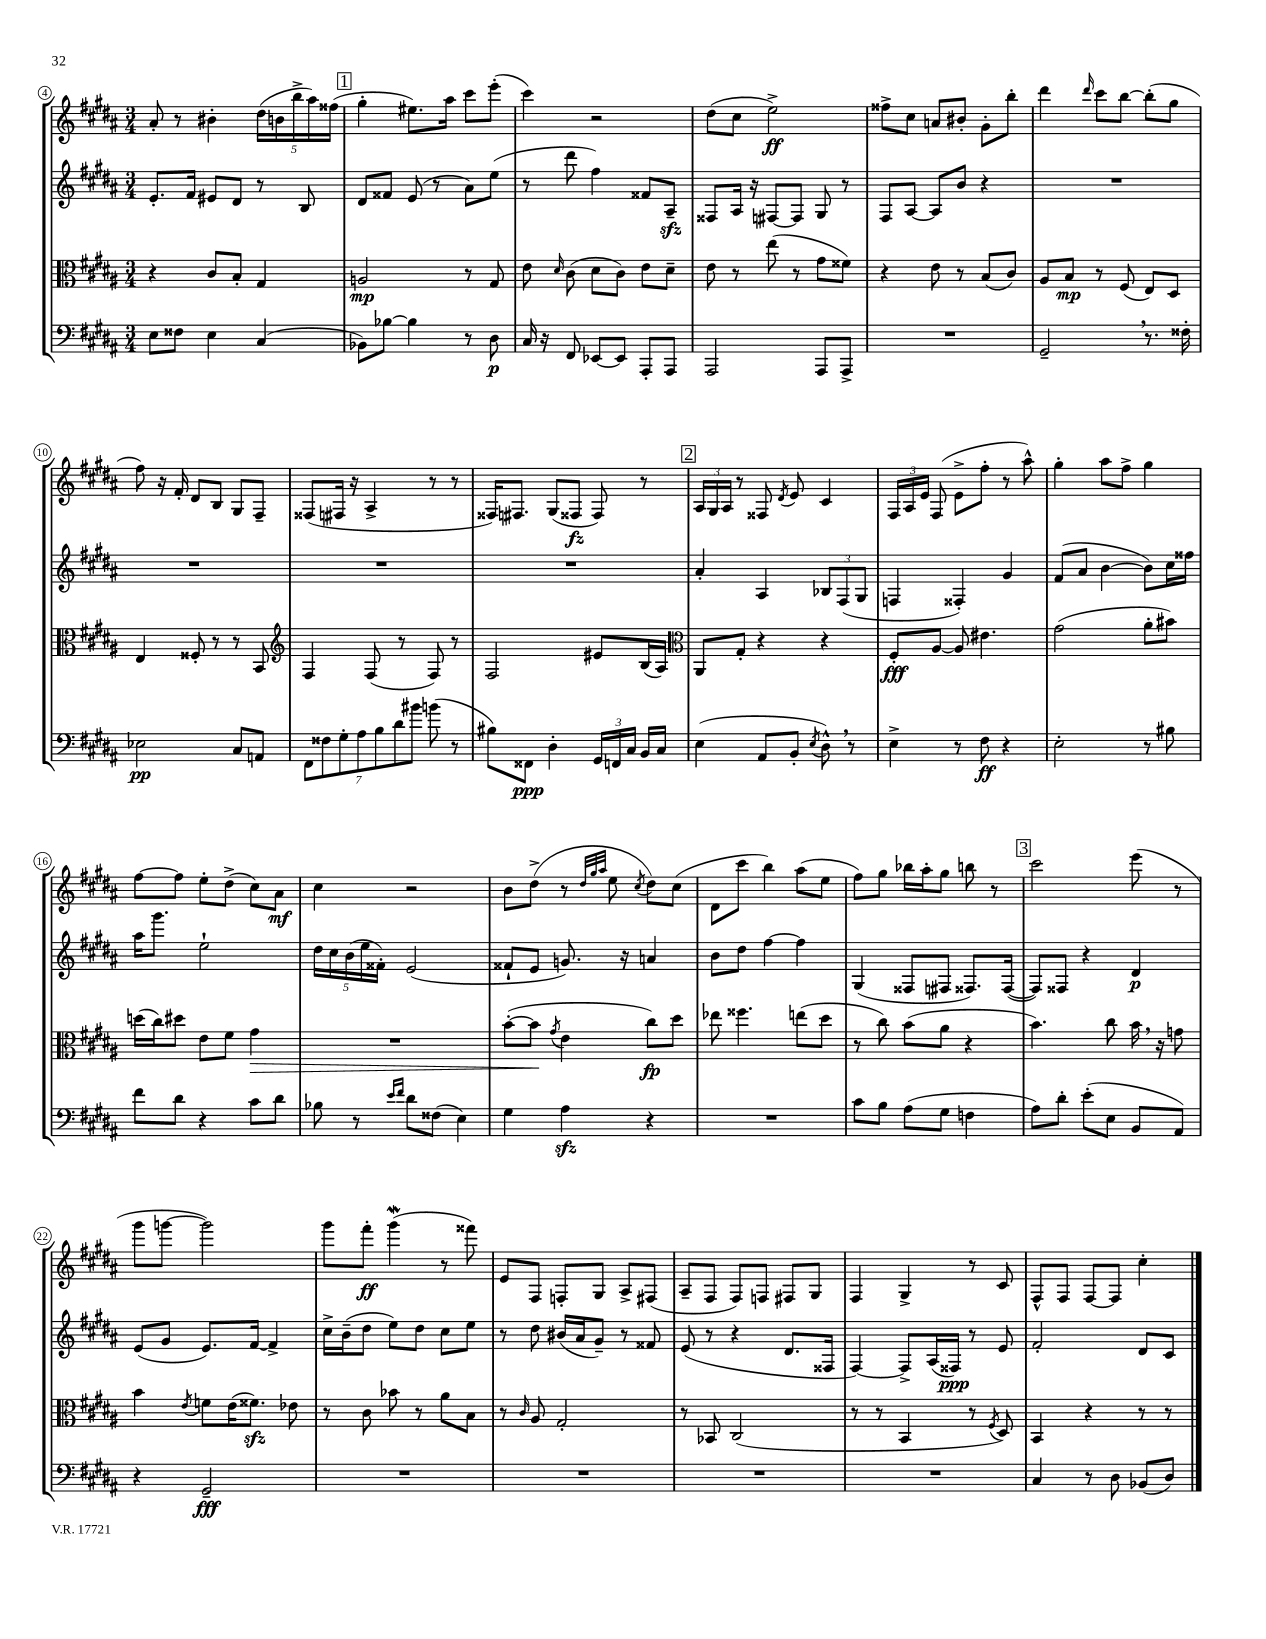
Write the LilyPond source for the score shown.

<<
\new StaffGroup <<
\new Staff = "s0" {
    \clef treble \key b \major \numericTimeSignature \time 3/4
    \autoBeamOff ais'8-. r8 bis'4-. \tuplet 5/4 { dis''16[( b'16 b''16-> ais''16) fisis''16]( } |
    \mark \markup { \box "1" } gis''4-. eis''8.[) ais''16] cis'''8[ e'''8]-.( |
    cis'''4) r2 |
    dis''8[( cis''8] e''2->\ff) |
    fisis''8[-> cis''8] a'8[ bis'8]-. gis'8[-. b''8]-. |
    dis'''4 \grace { dis'''16 } cis'''8[ b''8]~ b''8[-.( gis''8] |
    fis''8) r16 fis'16-. dis'8[ b8] gis8[ fis8]-- |
    fisis8[( fis16] r16 ais4-> r8 r8 |
    fisis16[) fis8.] gis8[( fisis8]\fz fisis8) r8 |
    \mark \markup { \box "2" } \tuplet 3/2 { ais16[ gis16 ais16] } r8 fisis8 \acciaccatura { dis'8 } e'8 cis'4 |
    \tuplet 3/2 { fis16[ ais16 e'16] } fis8( e'8[-> fis''8]-. r8 ais''8-^) |
    gis''4-. ais''8[ fis''8]-> gis''4 |
    fis''8[~ fis''8] e''8[-. dis''8]->( cis''8[) ais'8]\mf |
    cis''4 r2 |
    b'8[ dis''8]->( r8 \grace { dis''32[ gis''32 ais''32] } e''8 \acciaccatura { cis''8 } dis''8[) cis''8]( |
    dis'8[ cis'''8] b''4) ais''8[( e''8] |
    fis''8[) gis''8] bes''16[ ais''16-. gis''8] b''8 r8 |
    \mark \markup { \box "3" } cis'''2 e'''8( r8 |
    gis'''8[ g'''8]~ g'''2) |
    gis'''8[ fis'''8]-.\ff gis'''4\mordent( r8 fisis'''8) |
    e'8[ fis8] f8[-. gis8] ais8[-> fis8]( |
    ais8[-- fis8] fis8[) f8] fis8[ gis8] |
    fis4 gis4-> r8 cis'8 |
    fis8[-^ fis8] fis8[~ fis8] cis''4-. \bar "|." |
}
\new Staff = "s1" {
    \clef treble \key b \major \numericTimeSignature \time 3/4
    \autoBeamOff e'8.[-. fis'16] eis'8[ dis'8] r8 b8 |
    \mark \markup { \box "1" } dis'8[ fisis'8] e'8( r8 ais'8[) e''8]( |
    r8 dis'''8 fis''4) fisis'8[ ais8]--\sfz |
    fisis8[ ais16] r16 fis8[~ fis8] gis8 r8 |
    fis8[ ais8]~ ais8[ b'8] r4 |
    R2. |
    R2. |
    R2. |
    R2. |
    \mark \markup { \box "2" } ais'4-. ais4 \tuplet 3/2 { bes8[ fis8( gis8] } |
    f4 fisis4-.) gis'4 |
    fis'8[( ais'8] b'4~ b'8[) cis''16 fisis''16] |
    ais''16[ gis'''8.] e''2-! |
    \tuplet 5/4 { dis''16[ cis''16 b'16( e''16 fisis'16]-.) } e'2( |
    fisis'8[-! e'8] g'8.) r16 a'4 |
    b'8[ dis''8] fis''4~ fis''4 |
    gis4( fisis8[ fis8] fisis8.[) fisis16]~( |
    \mark \markup { \box "3" } fisis8[) fisis8] r4 dis'4\p |
    e'8[( gis'8] e'8.[) fis'16]~ fis'4-> |
    cis''16[-> b'16--( dis''8] e''8[) dis''8] cis''8[ e''8] |
    r8 dis''8 bis'16[( ais'16 gis'8]--) r8 fisis'8 |
    e'8( r8 r4 dis'8.[ fisis16] |
    fis4~) fis8[-> ais16( fisis16]\ppp) r8 e'8 |
    fis'2-. dis'8[ cis'8] \bar "|." |
}
\new Staff = "s2" {
    \clef alto \key b \major \numericTimeSignature \time 3/4
    \autoBeamOff r4 cis'8[ b8]-. gis4 |
    \mark \markup { \box "1" } a2\mp r8 gis8 |
    e'8 \grace { dis'16 } cis'8( dis'8[ cis'8]) e'8[ dis'8]-- |
    e'8 r8 e''8( r8 gis'8[ fisis'8]) |
    r4 e'8 r8 b8[( cis'8]) |
    ais8[ b8]\mp r8 fis8( e8[) dis8] |
    e4 fisis8-. r8 r8 b,8 |
    \clef treble fis4 fis8( r8 fis8) r8 |
    fis2 eis'8[ b16( ais16]) |
    \mark \markup { \box "2" } \clef alto ais,8[ gis8]-. r4 r4 |
    fis8[-.\fff ais8]~ ais8 eis'4. |
    gis'2( ais'8[-. bis'8]) |
    d''16[( cis''16) dis''8] e'8[ fis'8] gis'4\> |
    R2. |
    b'8[~-.( b'8]\! \acciaccatura { gis'8 } e'4 cis''8[\fp) dis''8] |
    ees''8 fisis''4. e''8[( dis''8] |
    r8 cis''8) b'8[( ais'8] r4 |
    \mark \markup { \box "3" } b'4.) cis''8 b'16 \breathe r16 g'8 |
    b'4 \acciaccatura { e'8 } f'8[ e'16( fisis'8.]\sfz) ees'8 |
    r8 cis'8 bes'8 r8 ais'8[ b8] |
    r8 \grace { cis'16 } ais8 gis2-. |
    r8 bes,8 cis2( |
    r8 r8 b,4 r8 \acciaccatura { fis8 } dis8) |
    b,4 r4 r8 r8 \bar "|." |
}
\new Staff = "s3" {
    \clef bass \key b \major \numericTimeSignature \time 3/4
    \autoBeamOff e8[ fisis8] e4 cis4( |
    \mark \markup { \box "1" } bes,8[) bes8]~ bes4 r8 dis8\p |
    cis16 r16 fis,8 ees,8[~ ees,8] ais,,8[-. ais,,8] |
    ais,,2 ais,,8[ ais,,8]-> |
    R2. |
    gis,2-- \breathe r8. fisis16-. |
    ees2\pp cis8[ a,8] |
    \tuplet 7/4 { fis,8[ fisis8 gis8-. ais8 b8 dis'8 bis'8] } b'8( r8 |
    bis8[) fisis,8]\ppp dis4-. \tuplet 3/2 { gis,16[ f,16 cis16] } b,16[ cis16] |
    \mark \markup { \box "2" } e4( ais,8[ b,8]-. \acciaccatura { e8 } dis8-^) \breathe r8 |
    e4-> r8 fis8\ff r4 |
    e2-. r8 bis8 |
    fis'8[ dis'8] r4 cis'8[ dis'8] |
    bes8 r8 \grace { e'16[ fis'16] } dis'8[ fisis8]( e4) |
    gis4 ais4\sfz r4 |
    R2. |
    cis'8[ b8] ais8[( gis8] f4 |
    \mark \markup { \box "3" } ais8[) dis'8]-. e'8[-.( e8] b,8[ ais,8]) |
    r4 gis,2--\fff |
    R2. |
    R2. |
    R2. |
    R2. |
    cis4 r8 dis8 bes,8[( dis8]) \bar "|." |
}
>>
>>
\layout { \context { \Score currentBarNumber = #4 \override BarNumber.stencil = #(make-stencil-circler 0.1 0.3 ly:text-interface::print) } }
